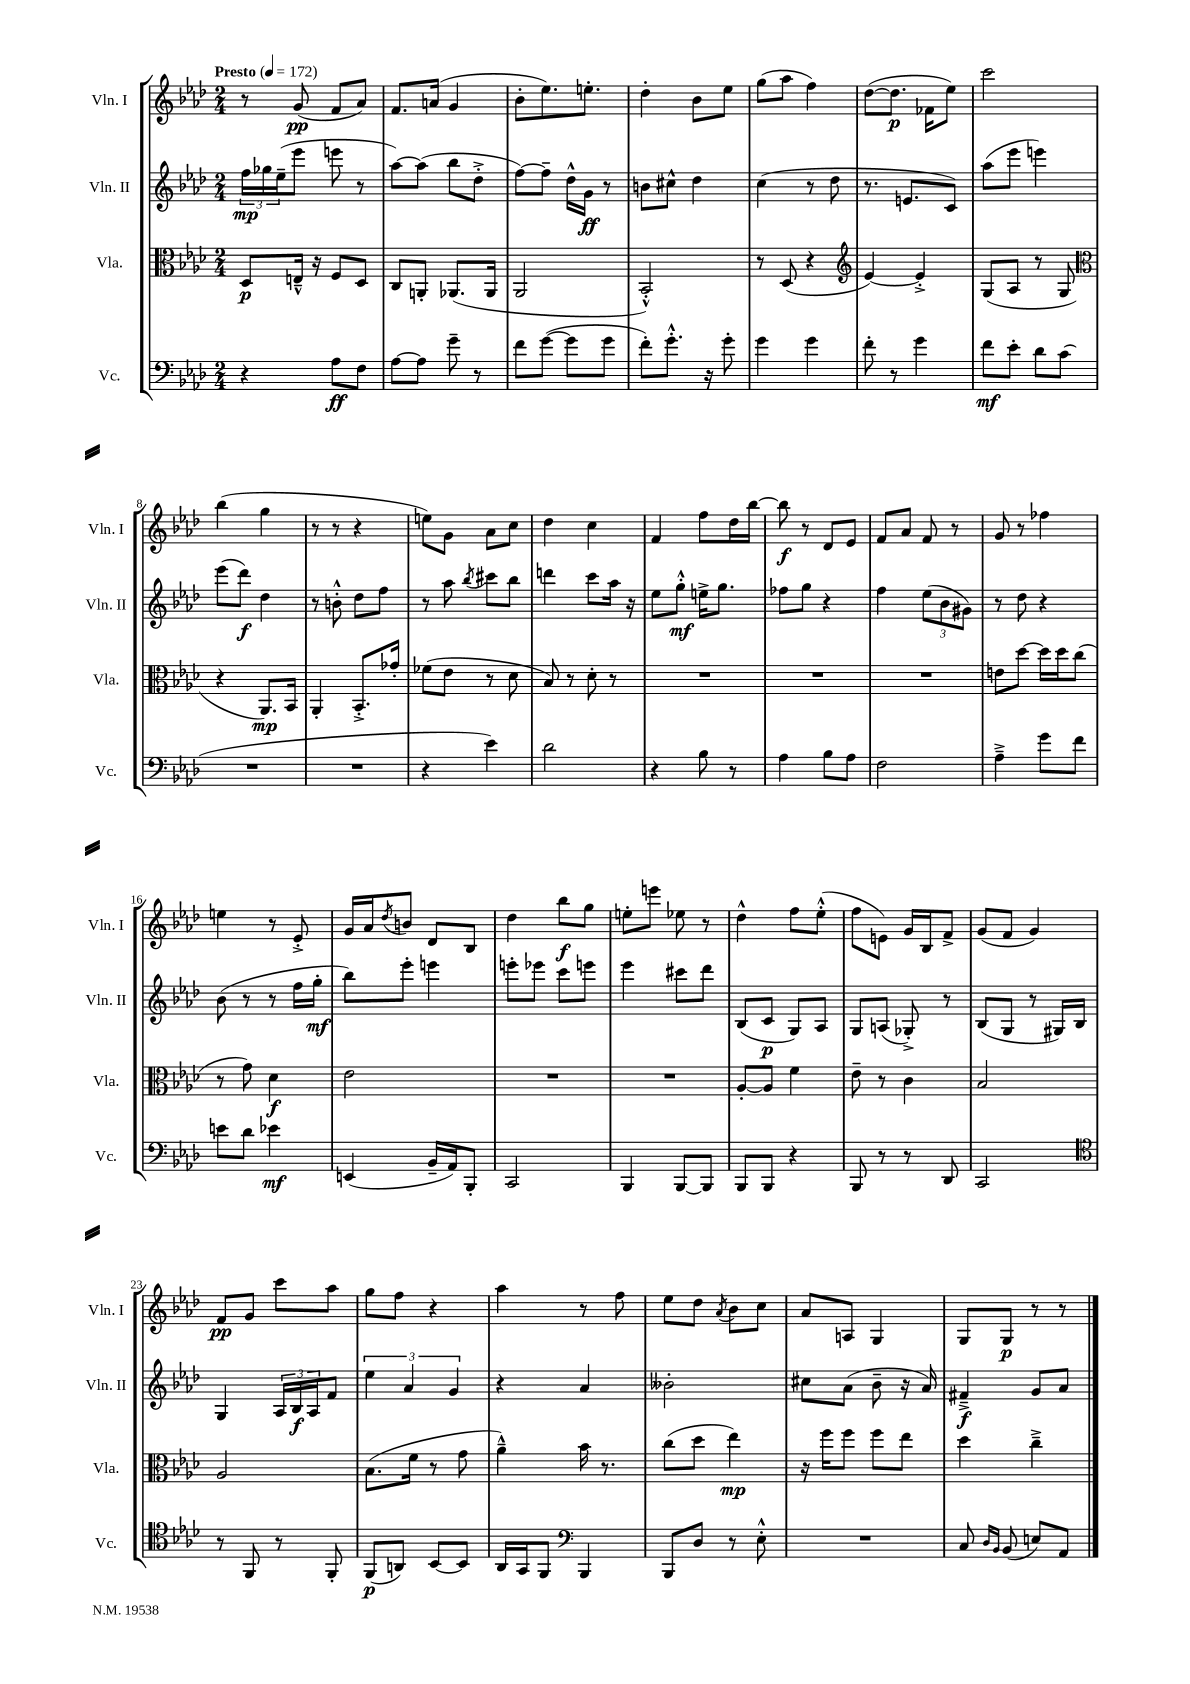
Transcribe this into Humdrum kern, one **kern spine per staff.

**kern	**dynam	**kern	**dynam	**kern	**dynam	**kern	**dynam
*part4	*part4	*part3	*part3	*part2	*part2	*part1	*part1
*staff4	*staff4	*staff3	*staff3	*staff2	*staff2	*staff1	*staff1
*I"Vc.	*	*I"Vla.	*	*I"Vln. II	*	*I"Vln. I	*
*I'Vc.	*	*I'Vla.	*	*I'Vln. II	*	*I'Vln. I	*
*clefF4	*	*clefC3	*	*clefG2	*	*clefG2	*
*k[b-e-a-d-]	*	*k[b-e-a-d-]	*	*k[b-e-a-d-]	*	*k[b-e-a-d-]	*
*M2/4	*	*M2/4	*	*M2/4	*	*M2/4	*
*MM172	*	*MM172	*	*MM172	*	*MM172	*
=1	=1	=1	=1	=1	=1	=1	=1
!	!	!	!	!	!	!LO:TX:a:B:t=Presto	!
4r	.	8D-/L	p	24ff\LL	mp	8r	.
.	.	.	.	24gg-X\	.	.	.
.	.	.	.	(24ee-~\J	.	.	.
.	.	16En~^^/Jk	.	8eee-\J	.	(8g/	pp
.	.	16r	.	.	.	.	.
8A-\L	ff	8F/L	.	8eeen\	.	8f/L	.
8F\J	.	8D-/J	.	8r	.	8a-/J)	.
=2	=2	=2	=2	=2	=2	=2	=2
[8A-\L	.	8C/L	.	[8aa-\L)	.	8.f/L	.
8A-\J]	.	8AAn'/J	.	(8aa-\J]	.	.	.
.	.	.	.	.	.	(16an/Jk	.
8g~\	.	(8.AA-X/L	.	8bb-\L	.	4g/	.
8r	.	.	.	8dd-'^\J	.	.	.
.	.	16AA-/Jk	.	.	.	.	.
=3	=3	=3	=3	=3	=3	=3	=3
8f\L	.	2AA-/	.	[8ff\L)	.	8b-'\L	.
([8g\J	.	.	.	8ff~\J]	.	8.ee-\)	.
8g\L]	.	.	.	16dd-^^\LL	.	.	.
.	.	.	.	16g\JJ	ff	8.een'\J	.
8g\J	.	.	.	8r	.	.	.
=4	=4	=4	=4	=4	=4	=4	=4
8f'\L)	.	2BB-'^^/)	.	8bn\L	.	4dd-'\	.
8.g'^^\J	.	.	.	8cc#X^^\J	.	.	.
.	.	.	.	4dd-\	.	8b-\L	.
16r	.	.	.	.	.	.	.
8g'\	.	.	.	.	.	8ee-\J	.
=5	=5	=5	=5	=5	=5	=5	=5
4g\	.	8r	.	(4cc\	.	(8gg\L	.
.	.	(8D-/	.	.	.	8aa-\J	.
4g\	.	4r	.	8r	.	4ff\)	.
.	.	.	.	8dd-\	.	.	.
=6	=6	=6	=6	=6	=6	=6	=6
*	*	*clefG2	*	*	*	*	*
8f'\	.	[4e-/)	.	8.r	.	([8dd-\L	.
8r	.	.	.	.	.	8.dd-\J]	p
.	.	.	.	8.en/L	.	.	.
4g\	.	4e-'^/]	.	.	.	.	.
.	.	.	.	.	.	16f-X\KL	.
.	.	.	.	8c/J)	.	8ee-\J)	.
=7	=7	=7	=7	=7	=7	=7	=7
8f\L	mf	(8G/L	.	(8aa-\L	.	2ccc\	.
8e-'\J	.	8A-/J	.	8eee-\J	.	.	.
8d-\L	.	8r	.	4eeen\)	.	.	.
(8c\J	.	8G/	.	.	.	.	.
!!LO:LB:g=z
=8	=8	=8	=8	=8	=8	=8	=8
*	*	*clefC3	*	*	*	*	*
2r	.	4r	.	(8eee-\L	.	(4bb-\	.
.	.	.	.	8ddd-\J)	f	.	.
.	.	8.AA-/L)	mp	4dd-\	.	4gg\	.
.	.	16BB-/Jk	.	.	.	.	.
=9	=9	=9	=9	=9	=9	=9	=9
2r	.	4AA-'/	.	8r	.	8r	.
.	.	.	.	8bn'^^\	.	8r	.
.	.	8.BB-'^/L	.	8dd-\L	.	4r	.
.	.	.	.	8ff\J	.	.	.
.	.	16g-X'/Jk	.	.	.	.	.
=10	=10	=10	=10	=10	=10	=10	=10
4r	.	(8f-X\L	.	8r	.	8een\L)	.
.	.	8e-\J	.	8aa-\	.	8g\J	.
.	.	.	.	8qbb-/	.	.	.
4e-\)	.	8r	.	8ccc#X\L	.	8a-\L	.
.	.	8d-\	.	8bb-\J	.	8cc\J	.
=11	=11	=11	=11	=11	=11	=11	=11
2d-\	.	8B-/)	.	4dddn\	.	4dd-\	.
.	.	8r	.	.	.	.	.
.	.	8d-'\	.	8ccc\L	.	4cc\	.
.	.	8r	.	16aa-\Jk	.	.	.
.	.	.	.	16r	.	.	.
=12	=12	=12	=12	=12	=12	=12	=12
4r	.	2r	.	8ee-\L	.	4f/	.
.	.	.	.	8gg'^^\J	mf	.	.
8B-\	.	.	.	16een^\KL	.	8ff\L	.
.	.	.	.	8.gg\J	.	.	.
8r	.	.	.	.	.	16dd-\L	.
.	.	.	.	.	.	[16bb-\JJ	.
=13	=13	=13	=13	=13	=13	=13	=13
4A-\	.	2r	.	8ff-X\L	.	8bb-\]	f
.	.	.	.	8gg\J	.	8r	.
8B-\L	.	.	.	4r	.	8d-/L	.
8A-\J	.	.	.	.	.	8e-/J	.
=14	=14	=14	=14	=14	=14	=14	=14
2F\	.	2r	.	4ff\	.	8f/L	.
.	.	.	.	.	.	8a-/J	.
.	.	.	.	(12ee-\L	.	8f/	.
.	.	.	.	12b-\	.	.	.
.	.	.	.	.	.	8r	.
.	.	.	.	12g#X\J)	.	.	.
=15	=15	=15	=15	=15	=15	=15	=15
4A-~^\	.	8en\L	.	8r	.	8g/	.
.	.	[8dd-\J	.	8dd-\	.	8r	.
8g\L	.	16dd-\LL]	.	4r	.	4ff-X\	.
.	.	16dd-\J	.	.	.	.	.
8f\J	.	(8cc\J	.	.	.	.	.
!!LO:LB:g=z
=16	=16	=16	=16	=16	=16	=16	=16
8en\L	.	8r	.	(8b-\	.	4een\	.
8d-\J	.	8g\)	.	8r	.	.	.
4e-X\	mf	4d-\	f	8r	.	8r	.
.	.	.	.	16ff\LL	.	8e-'^/	.
.	.	.	.	16gg'\JJ	mf	.	.
=17	=17	=17	=17	=17	=17	=17	=17
(4EEn/	.	2e-\	.	8bb-\L)	.	16g/LL	.
.	.	.	.	.	.	16a-/J	.
.	.	.	.	.	.	8qdd-/	.
.	.	.	.	8eee-'\J	.	8bn/J	.
16BB-~/LL	.	.	.	4eeen\	.	8d-/L	.
16AA-/J)	.	.	.	.	.	.	.
8BBB-'/J	.	.	.	.	.	8B-/J	.
=18	=18	=18	=18	=18	=18	=18	=18
2CC/	.	2r	.	8eeen'\L	.	4dd-\	.
.	.	.	.	8eee-X\J	.	.	.
.	.	.	.	8ccc\L	.	8bb-\L	f
.	.	.	.	8eeen\J	.	8gg\J	.
=19	=19	=19	=19	=19	=19	=19	=19
4BBB-/	.	2r	.	4eee-\	.	8een'\L	.
.	.	.	.	.	.	8eeen\J	.
[8BBB-/L	.	.	.	8ccc#X\L	.	8ee-X\	.
8BBB-/J]	.	.	.	8ddd-\J	.	8r	.
=20	=20	=20	=20	=20	=20	=20	=20
8BBB-/L	.	[8A-'/L	.	(8B-/L	.	4dd-^^\	.
8BBB-/J	.	8A-/J]	.	8c/J	p	.	.
4r	.	4f\	.	8G/L)	.	8ff\L	.
.	.	.	.	8A-/J	.	(8ee-'^^\J	.
=21	=21	=21	=21	=21	=21	=21	=21
8BBB-/	.	8e-~\	.	8G/L	.	8ff\L	.
8r	.	8r	.	(8An/J	.	8en\J)	.
8r	.	4c\	.	8G-X'^/)	.	16g/LL	.
.	.	.	.	.	.	16B-/J	.
8DD-/	.	.	.	8r	.	8f^/J	.
=22	=22	=22	=22	=22	=22	=22	=22
2CC/	.	2B-/	.	(8B-/L	.	(8g/L	.
.	.	.	.	8G/J	.	8f/J	.
.	.	.	.	8r	.	4g/)	.
.	.	.	.	16G#X/LL)	.	.	.
.	.	.	.	16B-/JJ	.	.	.
!!LO:LB:g=z
=23	=23	=23	=23	=23	=23	=23	=23
*clefC4	*	*	*	*	*	*	*
8r	.	2A-/	.	4G/	.	8f/L	pp
8FF/	.	.	.	.	.	8g/J	.
8r	.	.	.	24A-/LL	.	8ccc\L	.
.	.	.	.	24B-/	f	.	.
.	.	.	.	24A-/J	.	.	.
8FF'/	.	.	.	8f/J	.	8aa-\J	.
=24	=24	=24	=24	=24	=24	=24	=24
(8FF/L	p	(8.B-\L	.	6ee-\	.	8gg\L	.
8AAn/J)	.	.	.	.	.	8ff\J	.
.	.	.	.	6a-/	.	.	.
.	.	16f\Jk	.	.	.	.	.
[8BB-/L	.	8r	.	.	.	4r	.
.	.	.	.	6g/	.	.	.
8BB-/J]	.	8g\	.	.	.	.	.
=25	=25	=25	=25	=25	=25	=25	=25
16AA-/LL	.	4a-~^^\)	.	4r	.	4aa-\	.
16GG/J	.	.	.	.	.	.	.
8FF/J	.	.	.	.	.	.	.
*clefF4	*	*	*	*	*	*	*
4BBB-/	.	16b-\	.	4a-/	.	8r	.
.	.	8.r	.	.	.	.	.
.	.	.	.	.	.	8ff\	.
=26	=26	=26	=26	=26	=26	=26	=26
8BBB-/L	.	(8cc\L	.	2b--X'\	.	8ee-\L	.
8D-/J	.	8dd-\J	.	.	.	8dd-\J	.
.	.	.	.	.	.	8qa-/	.
8r	.	4ee-\)	mp	.	.	8b-\L	.
8E-'^^\	.	.	.	.	.	8cc\J	.
=27	=27	=27	=27	=27	=27	=27	=27
2r	.	16r	.	8cc#X\L	.	8a-/L	.
.	.	16ff\KL	.	.	.	.	.
.	.	8ff\J	.	(8a-\J	.	8An/J	.
.	.	8ff\L	.	8b-~\	.	4G/	.
.	.	8ee-\J	.	16r	.	.	.
.	.	.	.	16a-/)	.	.	.
=28	=28	=28	=28	=28	=28	=28	=28
8C/	.	4dd-\	.	4f#X~^/	f	8G/L	.
16qqD-/LL	.	.	.	.	.	.	.
16qqBB-/JJ	.	.	.	.	.	.	.
(8BB-/	.	.	.	.	.	8G/J	p
8En/L)	.	4cc~^\	.	8g/L	.	8r	.
8AA-/J	.	.	.	8a-/J	.	8r	.
==	==	==	==	==	==	==	==
*-	*-	*-	*-	*-	*-	*-	*-
